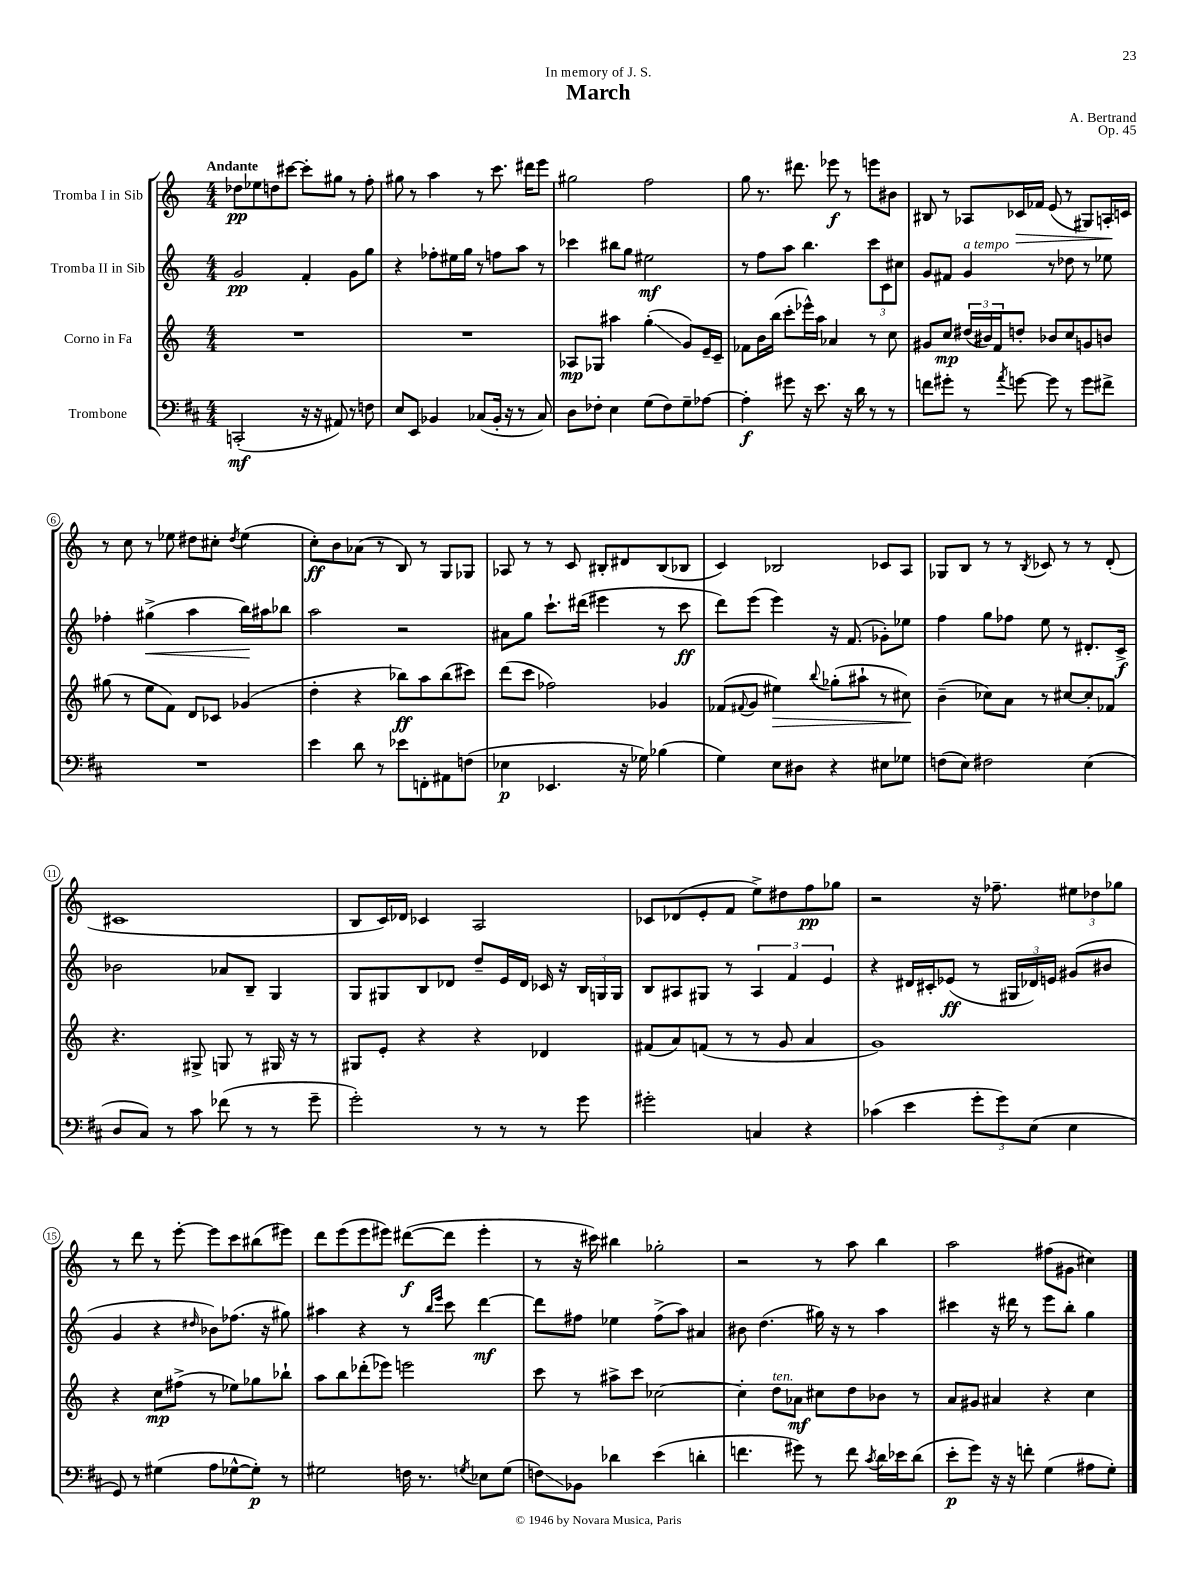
\header { title = "March" composer = "A. Bertrand" dedication = "In memory of J. S." opus = "Op. 45" }
<<
\new StaffGroup <<
\new Staff = "s0" \with { instrumentName = "Tromba I in Sib" } {
    \clef treble \key c \major \numericTimeSignature \time 4/4 \tempo "Andante"
    des''8\pp ees''8 d''8 cis'''8~ cis'''8-. gis''8 r8 f''8-. |
    gis''8 r8 a''4 r8 c'''8. dis'''16 e'''8 |
    gis''2 f''2 |
    g''8 r8. dis'''8. ees'''8\f r8 e'''8 bis'8 |
    bis8 r8 aes8 ces'16\> fes'16 e'8( r8 gis8) a16-.\! c'16 |
    r8 c''8 r8 ees''8 dis''8 cis''8-. \acciaccatura { dis''8 } ees''4( |
    c''8-.\ff) b'8 aes'8( r8 b8) r8 g8 ges8 |
    aes8 r8 r8 c'8 bis8-. dis'8 bis8( bes8 |
    c'4) bes2 ces'8 a8 |
    ges8 b8 r8 r8 \acciaccatura { b8 } ces'8 r8 r8 d'8-.( |
    cis'1 |
    b8 c'16) des'16 ces'4 a2 |
    ces'8 des'8( e'8-. f'8 e''8->) dis''8 f''8\pp ges''8 |
    r2 r16 fes''8.-- \tuplet 3/2 { eis''8 des''8 ges''8 } |
    r8 d'''8 r8 e'''8~-. e'''8 c'''8 bis''8( eis'''8) |
    d'''8 e'''8( e'''8 eis'''8) dis'''8~\f( dis'''8 eis'''4-. |
    r8 r16 cis'''16) bis''4 ges''2-. |
    r2 r8 a''8 b''4 |
    a''2 fis''8( gis'8 cis''4) \bar "|." |
}
\new Staff = "s1" \with { instrumentName = "Tromba II in Sib" } {
    \clef treble \key c \major \numericTimeSignature \time 4/4
    g'2\pp f'4-. g'8 g''8 |
    r4 fes''8-. eis''16 g''16 r8 f''8 a''8 r8 |
    ces'''4 bis''8 g''8 eis''2\mf |
    r8 f''8 a''8 b''4. \tuplet 3/2 { c'''8 c'8 cis''8 } |
    g'8 fis'8 g'4^\markup { \italic "a tempo" } r8 des''8 r8 ees''8 |
    fes''4-. gis''4->\<( a''4 b''16\!) ais''16 bes''8 |
    a''2 r2 |
    ais'8 g''8 c'''8.-! dis'''16( eis'''4 r8 c'''8\ff |
    d'''8) e'''8( e'''4) r16 f'8.( ges'8-.) ees''8 |
    f''4 g''8 fes''8 e''8 r8 dis'8.-. c'16->\f |
    bes'2 aes'8 b8-- g4 |
    g8 gis8 b8 des'8 d''8-- e'16 des'16 ces'16 r16 \tuplet 3/2 { b16 g16 g16 } |
    b8 ais8 gis8 r8 \tuplet 3/2 { ais4 f'4 e'4 } |
    r4 dis'16 cis'16-. ees'8\ff( r8 \tuplet 3/2 { gis16 des'16) e'16 } gis'8( bis'8 |
    g'4 r4 \grace { dis''16 } bes'8) fes''8.( r16 gis''8) |
    ais''4 r4 r8 \grace { b''16 e'''16 } c'''8 d'''4~\mf |
    d'''8 fis''8 ees''4 fis''8->( a''8) ais'4 |
    bis'8 d''4.( gis''16) r16 r8 a''4 |
    cis'''4 r16 dis'''16 r8 e'''8 b''8-. g''4 \bar "|." |
}
\new Staff = "s2" \with { instrumentName = "Corno in Fa" } {
    \clef treble \key c \major \numericTimeSignature \time 4/4
    R1 |
    R1 |
    aes8\mp ges8 ais''4 g''4-.\glissando( g'8) e'16-- c'16-- |
    fes'8 b'16 b''16( c'''8-. ees'''16-^) a''16 aes'4 r8 c''8 |
    gis'8 c''8\mp \tuplet 3/2 { dis''16( bis'16) f'16 } d''8-. bes'8 c''8 g'8 b'8 |
    gis''8( r8 e''8 f'8) d'8 ces'8 ges'4( |
    d''4-. r4 bes''8\ff) a''8 bes''8( cis'''8) |
    d'''8( c'''8 fes''2) ges'4 |
    fes'8( \appoggiatura { fis'8 } g'8 eis''4\>) \appoggiatura { b''8 } ges''8-.( ais''8-! r8 cis''8\!) |
    b'4--( ces''8) a'8 r8 cis''8~ cis''8-. fes'8 |
    r4. gis8-> g8 r8 gis16 r16 r8 |
    gis8 e'8-. r4 r4 des'4 |
    fis'8( a'8) f'8( r8 r8 g'8 a'4 |
    g'1) |
    r4 c''8\mp fis''8->( r8 ees''8) ges''8 bes''8-! |
    a''8 b''8 des'''8-.( ees'''8) e'''2 |
    c'''8 r8 ais''8-> c'''8 ces''2~ |
    ces''4-. d''8^\markup { \italic "ten." } aes'8\mf cis''8 d''8 bes'8 r8 |
    a'8 gis'8 ais'4 r4 c''4 \bar "|." |
}
\new Staff = "s3" \with { instrumentName = "Trombone" } {
    \clef bass \key d \major \numericTimeSignature \time 4/4
    c,2-.\mf( r16 r16 ais,8) r8 f8 |
    e8 e,8 bes,4 ces8( bes,16-. r16 r8 ces8) |
    d8 fes8-. e4 g8( fes8) g8-- aes8~ |
    aes4-.\f gis'8 r16 e'8. r16 d'16 r8 r8 |
    f'8 gis'8-. r8 \acciaccatura { a'8 } g'8~ g'8 r8 g'8 fis'8-> |
    R1 |
    e'4 d'8 r8 ees'8 f,8-. ais,8 f8( |
    ees4\p ees,4. r16 ges16) bes4( |
    g4) e8 dis8 r4 eis8 ges8 |
    f8( e8) fis2 e4( |
    d8 cis8) r8 cis'8 fes'8( r8 r8 g'8-- |
    g'2-.) r8 r8 r8 g'8 |
    gis'2-. c4 r4 |
    ces'4( e'4 \tuplet 3/2 { g'8-. g'8) e8( } e4 |
    g,8) r8 gis4( a8 ges8~-^ ges8-.\p) r8 |
    gis2 f16 r8. \acciaccatura { g8 } ees8 g8( |
    f8\glissando) bes,8 des'4 e'4( d'4-. |
    f'4. gis'8) r8 f'8 \acciaccatura { cis'8 } d'16 ees'16 d'8( |
    e'8-.\p g'8) r16 r16 f'8-. g4( ais8 g8-.) \bar "|." |
}
>>
>>
\layout { \context { \Score \override BarNumber.stencil = #(make-stencil-circler 0.1 0.3 ly:text-interface::print) } }
